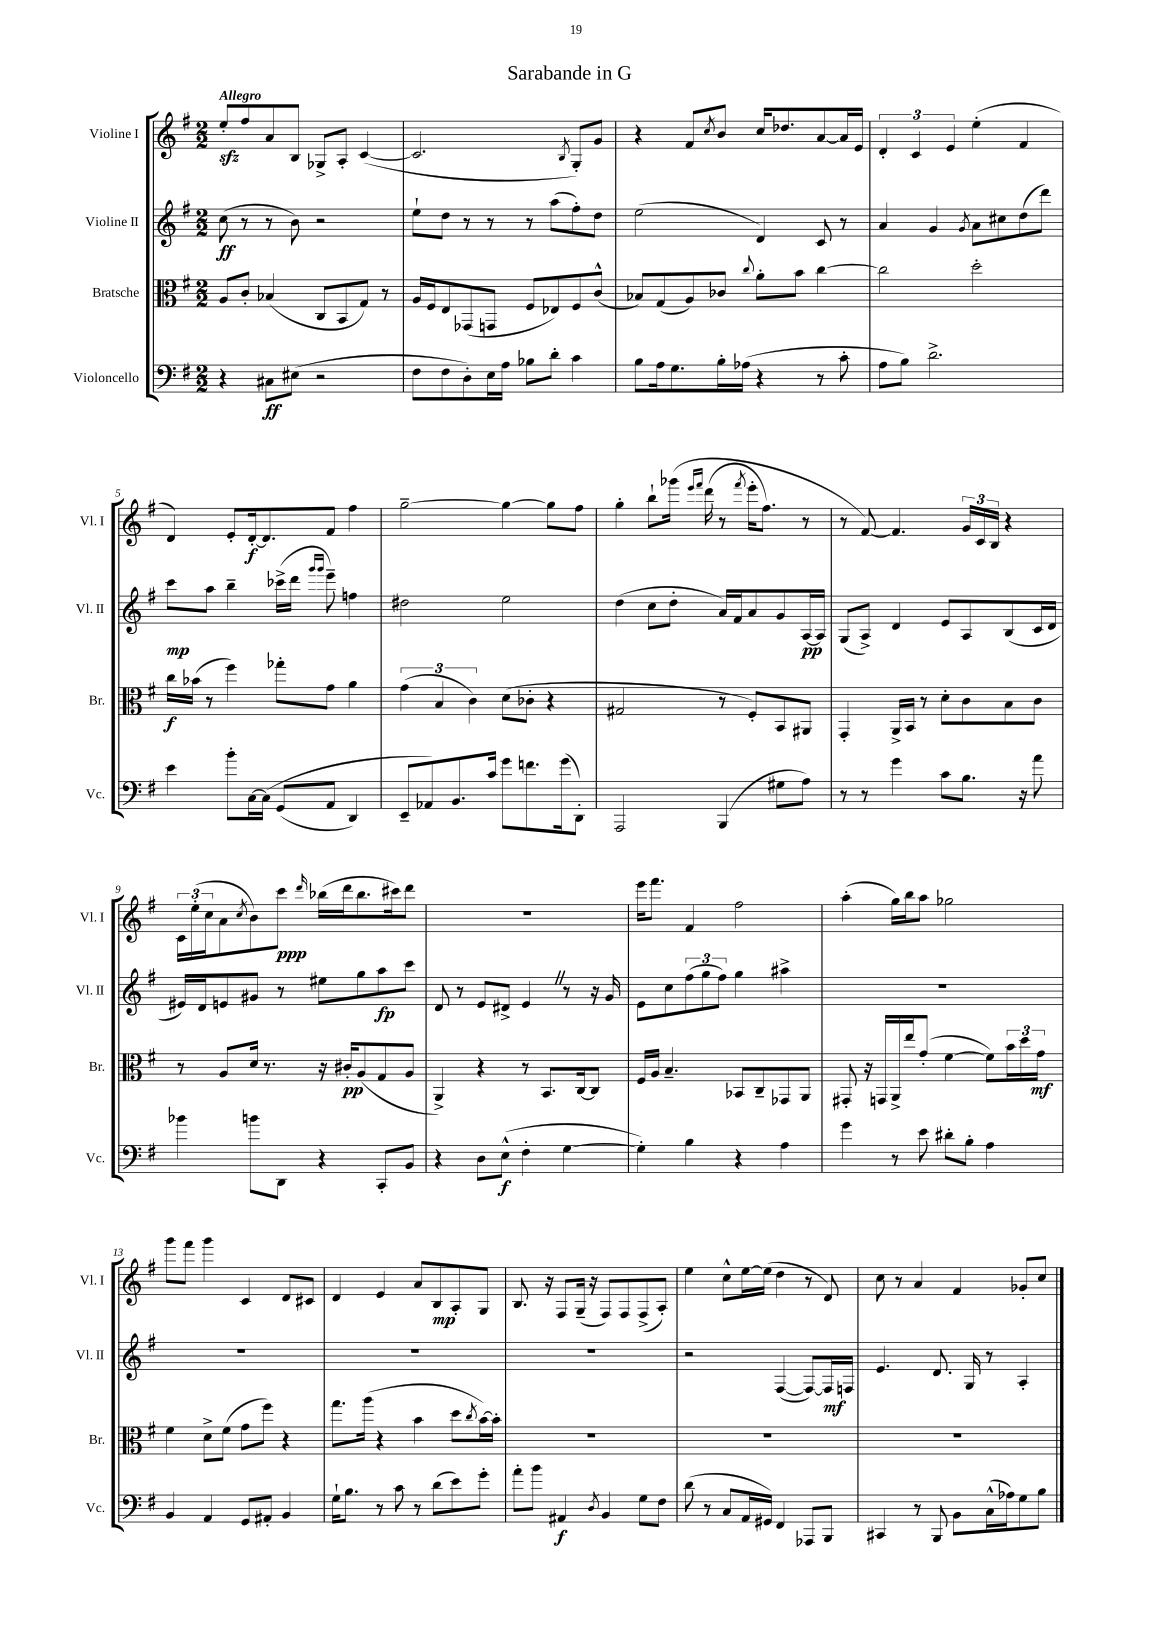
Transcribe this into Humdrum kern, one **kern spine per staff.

**kern	**kern	**kern	**kern
*staff4	*staff3	*staff2	*staff1
*clefF4	*clefC3	*clefG2	*clefG2
*k[f#]	*k[f#]	*k[f#]	*k[f#]
*M2/2	*M2/2	*M2/2	*M2/2
4r	8A	(8cc	8ee'
.	8c'	8r	8ff#
8C#	(4B-	8r	8a
(8E#	.	8b)	8B
2r	8C	2r	8G-^
.	8BB	.	8A'
.	8G)	.	([4c
.	8r	.	.
=	=	=	=
8F#	16A	8ee`	2.c]
.	16F#	.	.
8F#	8E	8dd	.
8D')	(8GG-	8r	.
16E	8GG	8r	.
16A	.	.	.
8B-	8F#	8r	.
8d'	8E-)	(8aa	.
.	.	.	8qB
4c	8F#	8ff#')	8G')
.	(8c^^	8dd	8g
=	=	=	=
8B	8B-)	(2ee	4r
16A	(8G	.	.
8.G	.	.	.
.	8A)	.	8f#
.	.	.	8qcc
16B'	8c-	.	8b
(16A-	.	.	.
.	8qqcc	.	.
4r	8a'	4d)	16cc
.	.	.	8.dd-
.	8b	.	.
8r	[4cc	8c	[8a
8c'	.	8r	16a]
.	.	.	16e
=	=	=	=
8A	2cc]	4a	6d'
8B)	.	.	.
.	.	.	6c
2.d^	.	4g	.
.	.	.	6e
.	.	8qg	.
.	2dd'	8a	(4ee'
.	.	8cc#	.
.	.	(8dd	4f#
.	.	8ddd)	.
=	=	=	=
4e	16cc	8ccc	4d)
.	(16b-	.	.
.	8r	8aa	.
8b'	4ff#)	4bb~	8e'
[16C	.	.	[16d'
&(16C]	.	.	8.d]
(8GG	8gg-'	(16ccc-^	.
.	.	16ddd	.
.	.	16qqggg	.
.	.	16qqggg	.
8AA	8g	8eee~)	8f#
4DD)	4a	4ff	4ff#
=	=	=	=
8EE~	(6g	2dd#	[2gg~
8AA-&)	.	.	.
.	6B	.	.
8.BB	.	.	.
.	6c)	.	.
16c	.	.	.
8g	(8d	2ee	4gg_
8.f	8c-'	.	.
.	4r	.	8gg]
(16g	.	.	.
8DD')	.	.	8ff#
=	=	=	=
2AAA	2G#	(4dd	4gg'
.	.	8cc	8bb`
.	.	8dd'	&(16ggg-
.	.	.	16qqeee
.	.	.	16qqfff#
.	.	.	(16ddd
(4BBB	8r	16a)	8r
.	.	16f#	.
.	.	.	8qfff#
.	8F#')	8a	16eee'
.	.	.	8.ff#)
8G#	8BB	8g	.
8A)	8AA#	[16A	8r
.	.	16A]	.
=	=	=	=
8r	4GG'	(8G	8r
8r	.	8A^)	[8f#&)
4g	16AA^	4d	4.f#]
.	16BB	.	.
.	8r	.	.
8c	8d'	8e	.
8.B	8c	8A	24g
.	.	.	24c
.	.	.	24B
.	8B	(8B	4r
16r	.	.	.
8a	8c	16c	.
.	.	16d	.
=	=	=	=
4b-	8r	16e#)	24c
.	.	.	(24ee'
.	.	16d	.
.	.	.	24cc
.	8A	8e	8a
.	.	.	8qcc
8b	16d	8g#	8b)
.	8.r	.	.
8DD	.	8r	8ccc
.	.	.	16qqddd
4r	16r	8ee#	(16bb-
.	16c#'	.	16ddd
.	(8A	8gg	8.bb-
8CC'	8G	8aa	.
.	.	.	16ccc#)
8BB	8A	8ccc	8ddd
=	=	=	=
4r	4AA^)	8d	1r
.	.	8r	.
8D	4r	8e	.
(8E^^	.	8d#^	.
4F#'	8r	4e	.
.	8.BB	.	.
[4G	.	8r	.
.	[16C	.	.
.	8C]	16r	.
.	.	16g	.
=	=	=	=
4G'])	16F#	8e	16eee
.	16A	.	8.fff#
.	4.B~	8cc	.
4B	.	(12ff#	4f#
.	.	12gg	.
.	.	12ff#)	.
4r	8BB-	4gg	2ff#
.	8C~	.	.
4A	8GG-	4aa#^	.
.	8AA	.	.
=	=	=	=
4g	8GG#'	1r	(4aa'
.	16r	.	.
.	16GG	.	.
8r	16AA^	.	16gg)
.	16ee	.	16bb
8e	(8g'	.	8aa
8d#'	[4f#	.	2gg-
8B'	.	.	.
4A	8f#])	.	.
.	24b	.	.
.	24dd	.	.
.	24g	.	.
=	=	=	=
4BB	4f#	1r	8ggg
.	.	.	8fff#
4AA	8d^	.	4ggg
.	(8f#	.	.
8GG	8g	.	4c
8AA#'	8ff#)	.	.
4BB	4r	.	8d
.	.	.	8c#
=	=	=	=
16G`	8.gg	1r	4d
8.B	.	.	.
.	(16aa	.	.
8r	4r	.	4e
8c	.	.	.
8r	4b	.	8a
(8d	.	.	8B
8e)	8dd	.	8A'
.	8qcc	.	.
8g'	[16b)	.	8G
.	16b']	.	.
=	=	=	=
8a'	1r	1r	8.B
8b	.	.	.
.	.	.	16r
4AA#	.	.	8F#
.	.	.	(16G~
.	.	.	16r
8qD	.	.	.
4BB	.	.	8F#)
.	.	.	8F#
8G	.	.	(8F#^
8F#	.	.	8A')
=	=	=	=
(8d	1r	2r	4ee
8r	.	.	.
8C	.	.	8cc^^
16AA	.	.	[16ee
16GG#)	.	.	(16ee]
4FF#	.	([4F#	4dd
8AAA-	.	8F#_)	8r
8BBB	.	16F#]	8d)
.	.	16F	.
=	=	=	=
4CC#	1r	4.e	8cc
.	.	.	8r
8r	.	.	4a
8BBB	.	8.d	.
8BB	.	.	4f#
.	.	16G	.
(16C^^	.	8r	.
16A-)	.	.	.
8G	.	4A'	8g-'
8B	.	.	8cc
==	==	==	==
*-	*-	*-	*-
